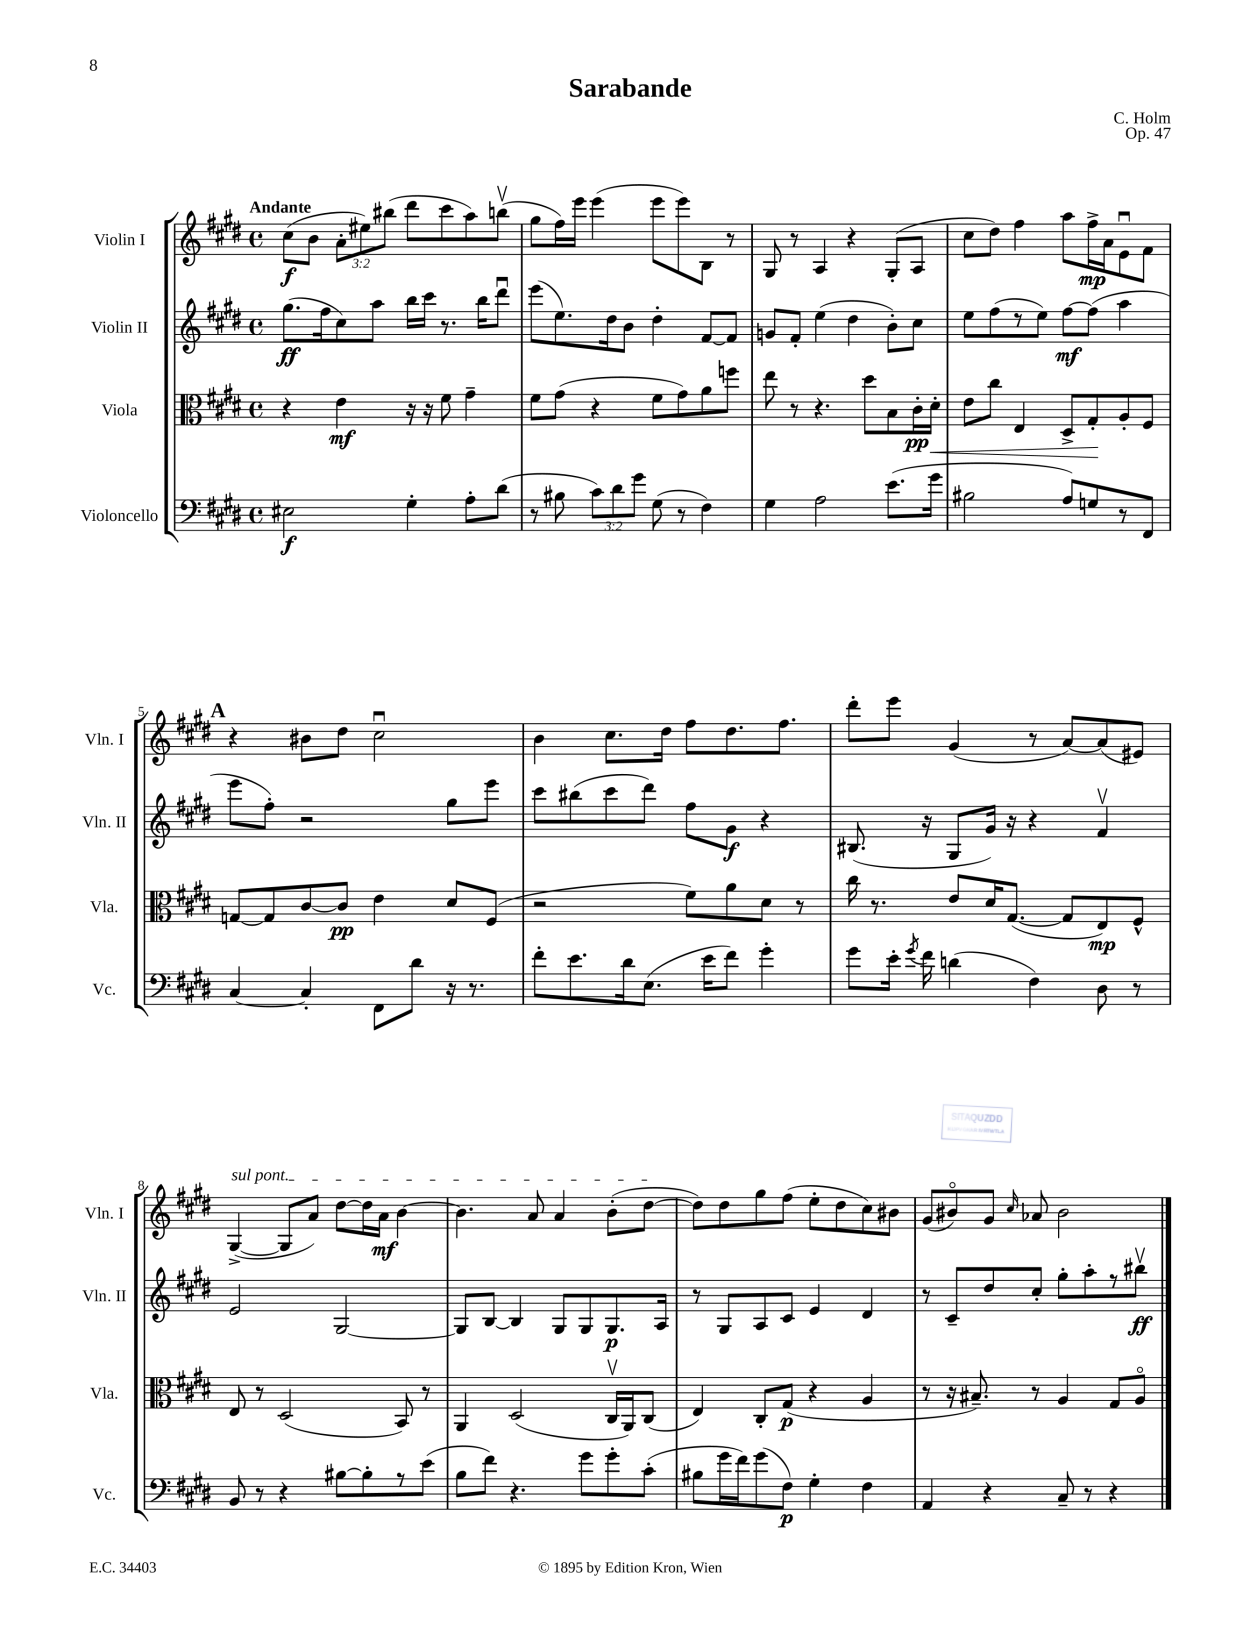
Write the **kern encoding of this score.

**kern	**kern	**kern	**kern
*staff4	*staff3	*staff2	*staff1
*clefF4	*clefC3	*clefG2	*clefG2
*k[f#c#g#d#]	*k[f#c#g#d#]	*k[f#c#g#d#]	*k[f#c#g#d#]
*M4/4	*M4/4	*M4/4	*M4/4
*met(c)	*met(c)	*met(c)	*met(c)
2E#\	4r	(8.gg#\L	(8cc#\L
.	.	.	8b\J
.	.	16ff#\k	.
.	4e\	8cc#\)	12a'\L
.	.	.	12ee#\)
.	.	8aa\J	.
.	.	.	(12bb#\J
4G#'\	16r	16bb\LL	8ddd#\L
.	16r	16ccc#\JJ	.
.	8f#\	8.r	8ccc#\
8A'\L	4g#~\	.	8aa\)
.	.	16bb\LK	.
(8d#\J	.	8ddd#u\J	(8bbv\J
=	=	=	=
8r	8f#\L	(8eee\L	8gg#\L
8B#\	(8g#\J	8.ee\)	16ff#\L)
.	.	.	16eee\JJ
12c#\L)	4r	.	(4eee\
.	.	16dd#\k	.
12d#\	.	.	.
.	.	8b\J	.
12g#\J	.	.	.
(8G#\	8f#\L	4dd#'\	8eee\L
8r	8g#\)	.	8eee\)
4F#\)	8a\	[8f#/L	8B\J
.	8ff\J	8f#/]J	8r
=	=	=	=
4G#\	8ee\	8g/L	8G#/
.	8r	8f#'/J	8r
2A\	4.r	(4ee\	4A/
.	.	4dd#\	4r
.	8dd#\L	.	.
(8.e\L	8B\	8b'\L)	(8G#'/L
.	16c#'\L	8cc#\J	8A/J
16g#\Jk	16d#'\JJ	.	.
=	=	=	=
2B#\	8e\L	8ee\L	8cc#\L
.	8cc#\J	(8ff#\	8dd#\J)
.	4E/	8r	4ff#\
.	.	8ee\J)	.
8A/L)	8D#^/L	[8ff#\L	8aa\L
8G/	8G#'/	(8ff#\]J	16ff#^\L
.	.	.	16a\J
8r	8A'/	4aa\	8eu\
8FF#/J	8F#/J	.	8f#\J
=	=	=	=
[4C#/	[8G/L	8eee\L	4r
.	8G/]	8ff#'\J)	.
4C#'/]	[8c#/	2r	8b#\L
.	8c#/]J	.	8dd#\J
8FF#\L	4e\	.	2cc#u\
8d#\J	.	.	.
16r	8d#/L	8gg#\L	.
8.r	.	.	.
.	(8F#/J	8eee\J	.
=	=	=	=
8f#'\L	2r	8ccc#\L	4b\
8.e\	.	(8bb#\	.
.	.	8ccc#\	8.cc#\L
16d#\k	.	.	.
(8.E\J	.	8ddd#\J)	.
.	.	.	16dd#\Jk
.	8f#\L)	8ff#\L	8ff#\L
16e\LK	.	.	.
8f#\J)	8a\	8g#\J	8.dd#\
4g#'\	8d#\J	4r	.
.	.	.	8.ff#\J
.	8r	.	.
=	=	=	=
8g#\L	16cc#\	(8.B#/	8ddd#'\L
.	8.r	.	.
16e'\Jk	.	.	8eee\J
8qg#/	.	.	.
16f#\	.	16r	.
(4d\	8e/L	8G#/L	(4g#/
.	16d#/K	16g#/Jk)	.
.	([8.G#/J	16r	.
4F#\)	.	4r	8r
.	8G#/]L	.	[8a/L)
8D#\	8E/)	4f#v/	(8a/]
8r	8F#^^/J	.	8e#/J)
=	=	=	=
8BB/	8E/	2e/	([4G#^/
8r	8r	.	.
4r	(2D#/	.	8G#/]L
.	.	.	8a/J)
[8B#\L	.	[2G#/	[8dd#\L
8B#'\]	.	.	16dd#\]L
.	.	.	16a\JJ
8r	8BB/)	.	[4b\
(8e\J	8r	.	.
=	=	=	=
8B\L	4AA/	8G#/]L	4.b\]
8f#\J)	.	[8B/J	.
4.r	(2D#/	4B/]	.
.	.	.	8a/
.	.	8G#/L	4a/
8g#\L	.	8G#/	.
8g#'\	16C#v/LL	8.G#/	(8b'\L
.	16AA/J)	.	.
(8c#'\J	(8C#/J	.	[8dd#\J
.	.	16A/Jk	.
=	=	=	=
8B#\L	4E/)	8r	8dd#\]L)
16g#\L	.	8G#/L	8dd#\
16f#\J)	.	.	.
(8g#\	8C#'/L	8A/	8gg#\
8F#\J)	(8G#/J	8c#/J	(8ff#\J
4G#'\	4r	4e/	8ee'\L
.	.	.	8dd#\
4F#\	4A/	4d#/	8cc#\)
.	.	.	8b#\J
=	=	=	=
4AA/	8r	8r	(8g#/L
.	16r	8c#~/L	8b#o/)
.	8.B#~/)	.	.
4r	.	8dd#/	8g#/J
.	.	.	16qqcc#/
.	8r	8cc#'/J	8a-/
8C#~/	4A/	8gg#'\L	2b#\
8r	.	8aa'\	.
4r	8G#/L	8r	.
.	8Ao/J	8bb#v\J	.
==	==	==	==
*-	*-	*-	*-
